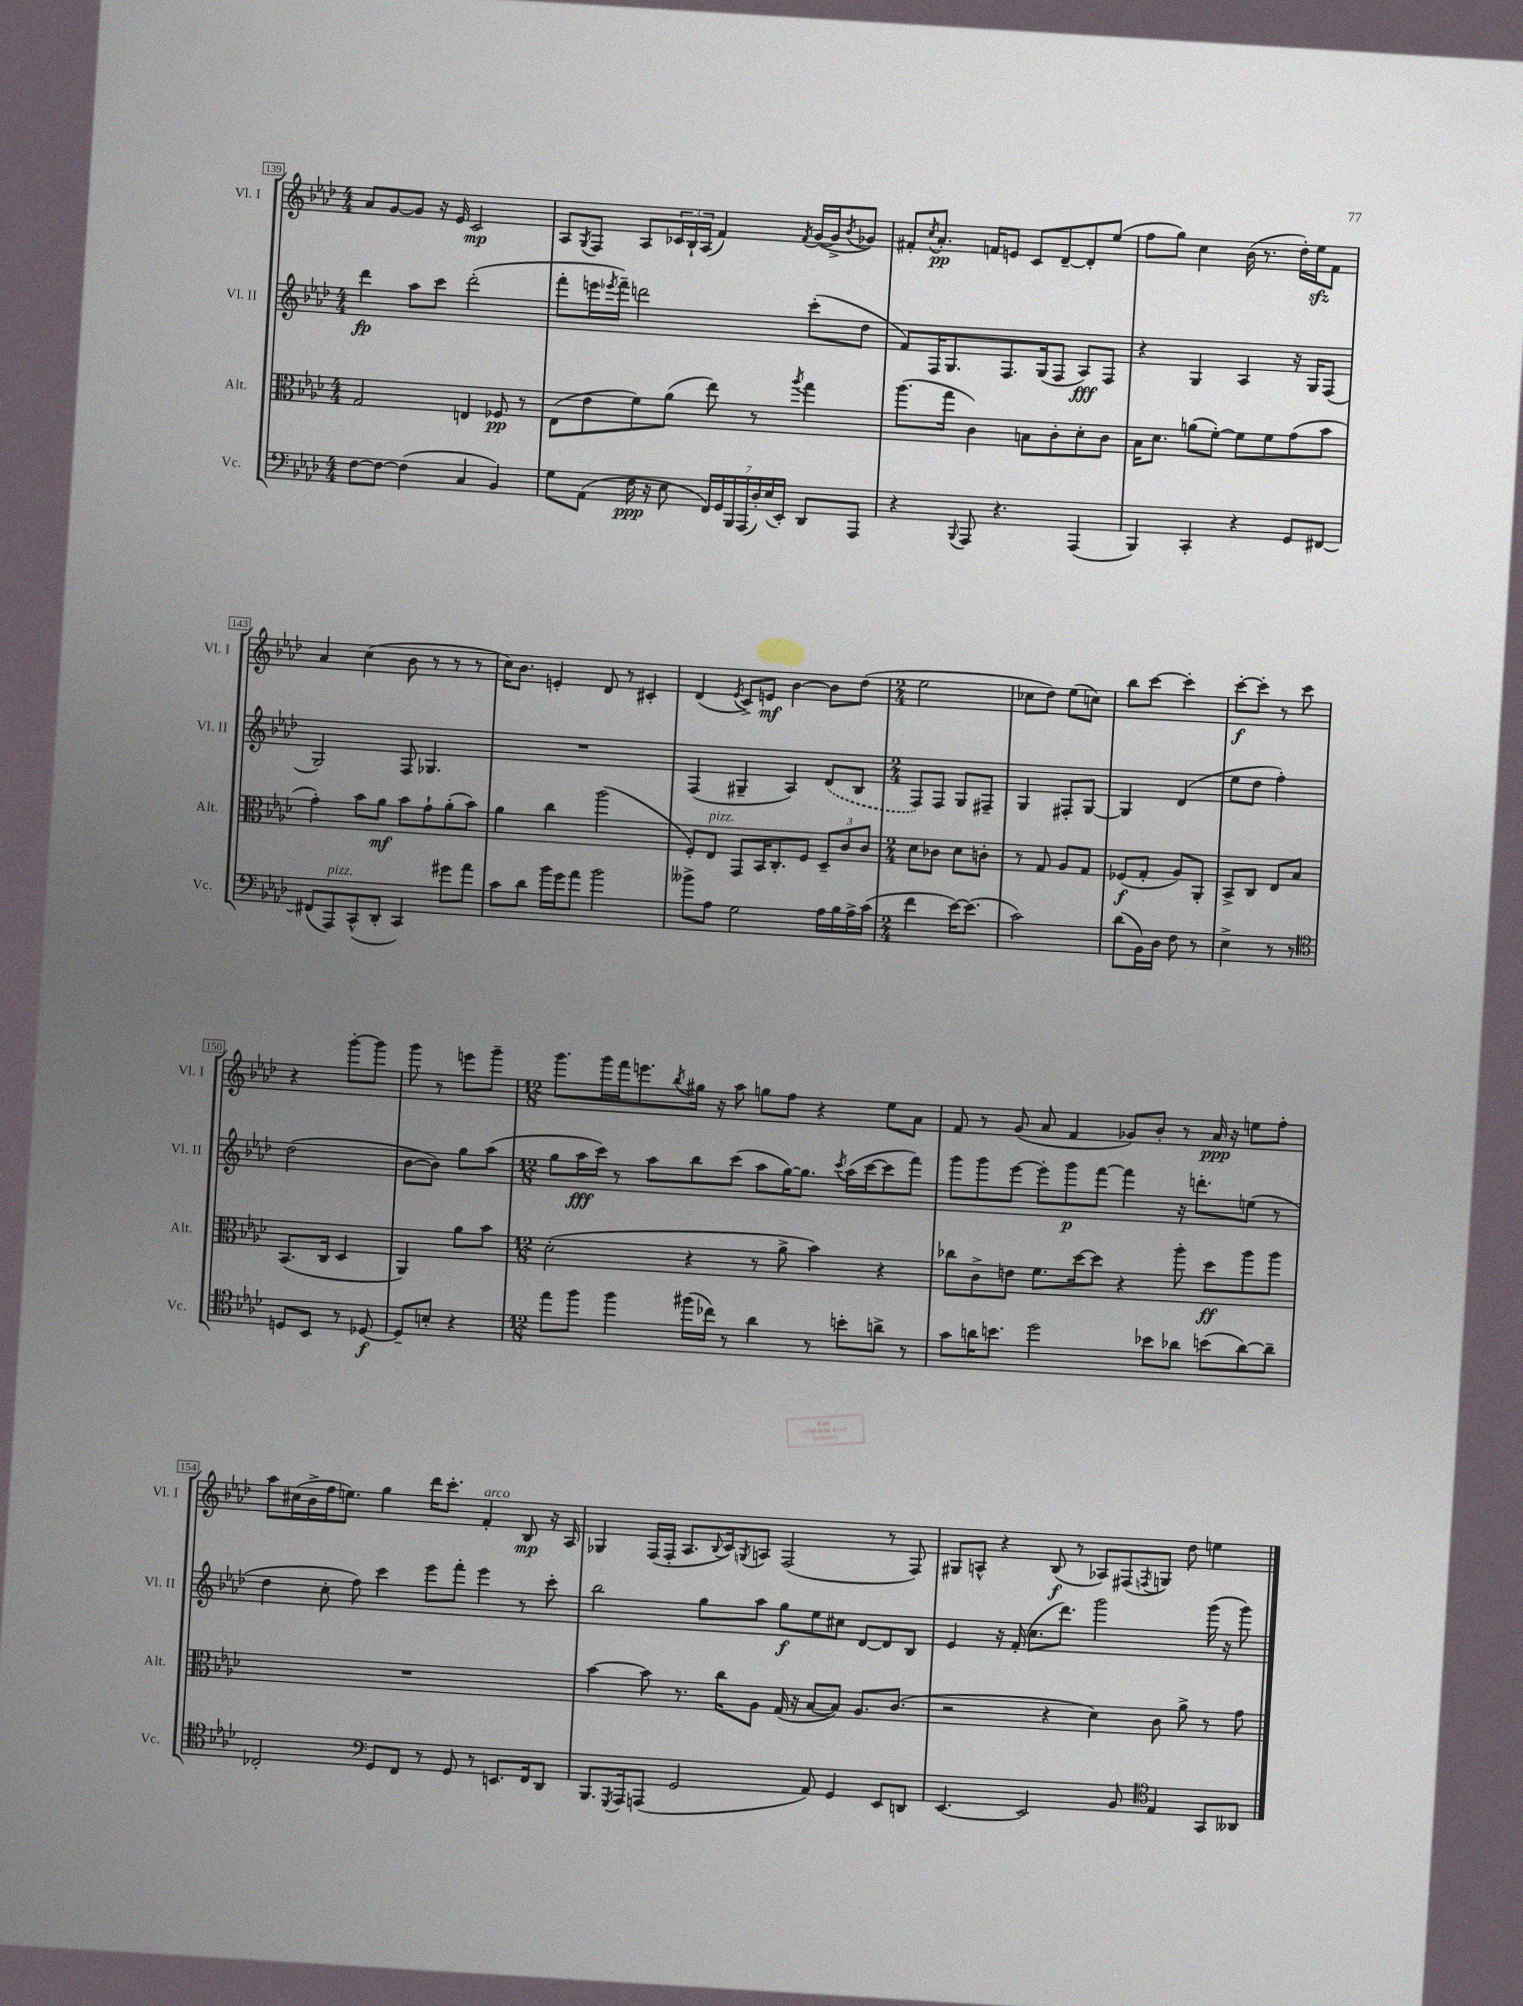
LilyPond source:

<<
\new StaffGroup <<
\new Staff = "s0" \with { instrumentName = "Vl. I" shortInstrumentName = "Vl. I" } {
    \clef treble \key aes \major \numericTimeSignature \time 4/4
    aes'8 g'8~ g'8 r16 ees'16 c'2\mp |
    aes8 \acciaccatura { g8 } f8 aes8 \tuplet 3/2 { ces'16 bes16-! aes16( } f'4) \acciaccatura { f'8 } g'16~( g'16-> \acciaccatura { bes'8 } ges'8) |
    fis'8-. \acciaccatura { c''8 } aes'8.-.\pp f'16 e'8 c'8 des'8~-- des'8-. ees''8( |
    f''8 g''8) c''4 bes'16( r8. des''16-.) ees''16\sfz f'8 |
    aes'4 c''4( bes'8 r8 r8 r8 |
    c''16) bes'8. e'4-. des'8 r8 cis'4-. |
    des'4( \acciaccatura { ees'8 } c'8->) e'8\mf bes'4~ bes'8 des''8( |
    \numericTimeSignature \time 2/4 ees''2 |
    ces''8 des''8) ees''8( c''8) |
    bes''8 c'''8~ c'''4-. |
    c'''8~-.\f c'''8-. r8 c'''8 |
    r4 g'''8~-. g'''8 |
    g'''8 r8 e'''8 g'''8-- |
    \numericTimeSignature \time 12/8 g'''8. g'''16 f'''16 e'''8. \acciaccatura { bes''8 } gis''16 r16 aes''8 g''8 f''8 r4 ees''8 aes'8 |
    f'8 r8 g'8( aes'8 f'4 ges'8) bes'8-. r8 aes'16\ppp r16 e''8 f''8-. |
    aes''8 cis''16( bes'16-> f''16 e''8.) g''4 des'''16 c'''8.-. f'4-.^\markup { \italic "arco" } bes8\mp r16 aes16 |
    ges4 f16( f16-. aes8. \appoggiatura { bes8 } c'16) \acciaccatura { g8 } a8 f2( r8 f8) |
    gis8 a8-^ r4 bes8\f( r8 aes8) fis8( \acciaccatura { f8 } g8) des''8 e''4 \bar "|." |
}
\new Staff = "s1" \with { instrumentName = "Vl. II" shortInstrumentName = "Vl. II" } {
    \clef treble \key aes \major \numericTimeSignature \time 4/4
    des'''4\fp aes''8 c'''8 des'''2-.( |
    f'''8-. e'''16 \acciaccatura { ees'''8 } f'''16--) d'''2 c'''8-.( des''8 |
    f'8) f16 g8. f8. g16( f8 aes8\fff) f8 |
    r4 g4 aes4 r16 g16 f8( |
    g2) f8 ges4. |
    R1 |
    f4( gis4-- aes4) \once \slurDashed des'8( bes8 |
    \numericTimeSignature \time 2/4 f8) f8 g8 fis8-- |
    g4 fis8-. g8~ |
    g4 des'4( |
    ees''8 des''8 f''4-.) |
    des''2( |
    bes'8~ bes'8) g''8 aes''8( |
    \numericTimeSignature \time 12/8 g''8 aes''16\fff c'''16) r8 aes''8 bes''8 c'''8( aes''8 g''16~) g''8. \acciaccatura { c'''8 } aes''16( c'''16~ c'''8 f'''8) |
    g'''8 g'''8 ees'''8~ ees'''8-. g'''8\p f'''8~ f'''4 r16 d'''8.-. e''8( r8 |
    des''4 c''8-. f''8) c'''4 ees'''8 f'''8-. ees'''4 r8 c'''8-. |
    bes''2 g''8 aes''8 g''8\f ees''8 cis''8 des'8~ des'8 bes8 |
    ees'4 r16 f'16-.( c''8. des'''8.) g'''2 g'''16( r16 g'''8) \bar "|." |
}
\new Staff = "s2" \with { instrumentName = "Alt." shortInstrumentName = "Alt." } {
    \clef alto \key aes \major \numericTimeSignature \time 4/4
    g2 e4 fes8\pp r8 |
    ees8( ees'8 f'8) aes'8( ees''8) r8 \acciaccatura { aes''8 } g''4 |
    aes''8.( g''16 c'4) b8 c'8-. des'8-. c'8 |
    bes16 des'8. a'8( f'8~-.) f'8 f'8 g'8( bes'8 |
    g'4-.) bes'8 aes'8\mf bes'8 g'8-! aes'8-.( bes'8) |
    aes'4 c''4 aes''2( |
    f8-.) ees8^\markup { \italic "pizz." } g,8 bes,16 c8.-. f8 \tuplet 3/2 { des8-- c'8 c'8 } |
    \numericTimeSignature \time 2/4 des'8 ces'8 des'8 c'8-. |
    r8 g8 aes8 g8 |
    fes8\f( g8-. aes8) aes,8-. |
    bes,8-> c8 ees8 bes8 |
    bes,8.( c16 des4 |
    aes,4) aes'8 bes'8 |
    \numericTimeSignature \time 12/8 des'2-.( r4 r8 aes'8-> bes'4) r4 |
    ces''8 c'8-> e'8 f'8. des''16~ des''8 r4 aes''8-. des''8\ff aes''8 aes''8 |
    R1. |
    bes'4~ bes'8 r8. c''16 aes8 g16( r16 bes8~ bes8) aes8. c'8.( |
    r2 r4 des'4) c'8 aes'8-> r8 g'8 \bar "|." |
}
\new Staff = "s3" \with { instrumentName = "Vc." shortInstrumentName = "Vc." } {
    \clef bass \key aes \major \numericTimeSignature \time 4/4
    f8~ f8~ f4( c4 bes,4) |
    g8 aes,8( f16\ppp r16 ees8 \tuplet 7/4 { f,16) g,16 bes,,16 aes,,16( des16-.) ees16( ees,16-.) } des,8 aes,,8 |
    r4 \appoggiatura { bes,,8 } aes,,8 r4. aes,,4( |
    bes,,4) c,4-. r4 g,8 fis,8~ |
    fis,8( aes,,8^\markup { \italic "pizz." }) c,8-^( des,8-. c,4) gis'8 aes'8 |
    c'8 des'8 bes'16 g'16 aes'8 bes'2 |
    beses'8-> aes8 g2 aes16 bes16 aes16-> c'16( |
    \numericTimeSignature \time 2/4 f'4 ees'16~) ees'8.( |
    c'2) |
    des'8( bes,16) des16 f8 r8 |
    ees4-> r8 r8 |
    \clef tenor d8 bes,8 r8 des8~\f |
    des8-- b8-. r4 |
    \numericTimeSignature \time 12/8 ees''8 f''8 f''4 fis''16( ces''16) r8 aes'4 r8 b'8-. a'8-> r8 |
    g'8 a'16 b'8. des''2 bes'8 aes'8 b'8( aes'8~) aes'8-- |
    ces2-. \clef bass g,8 f,8 r8 g,8 r8 e,8. f,16 des,8 |
    bes,,8. \acciaccatura { g,,8 } aes,,16 a,,8( g,2 aes,8) g,4 ees,8 d,8 |
    ees,4.~ ees,2 bes,8 \clef tenor ees4 g,8 aeses,8 \bar "|." |
}
>>
>>
\layout { \context { \Score currentBarNumber = #139 \override BarNumber.stencil = #(make-stencil-boxer 0.1 0.3 ly:text-interface::print) } }
